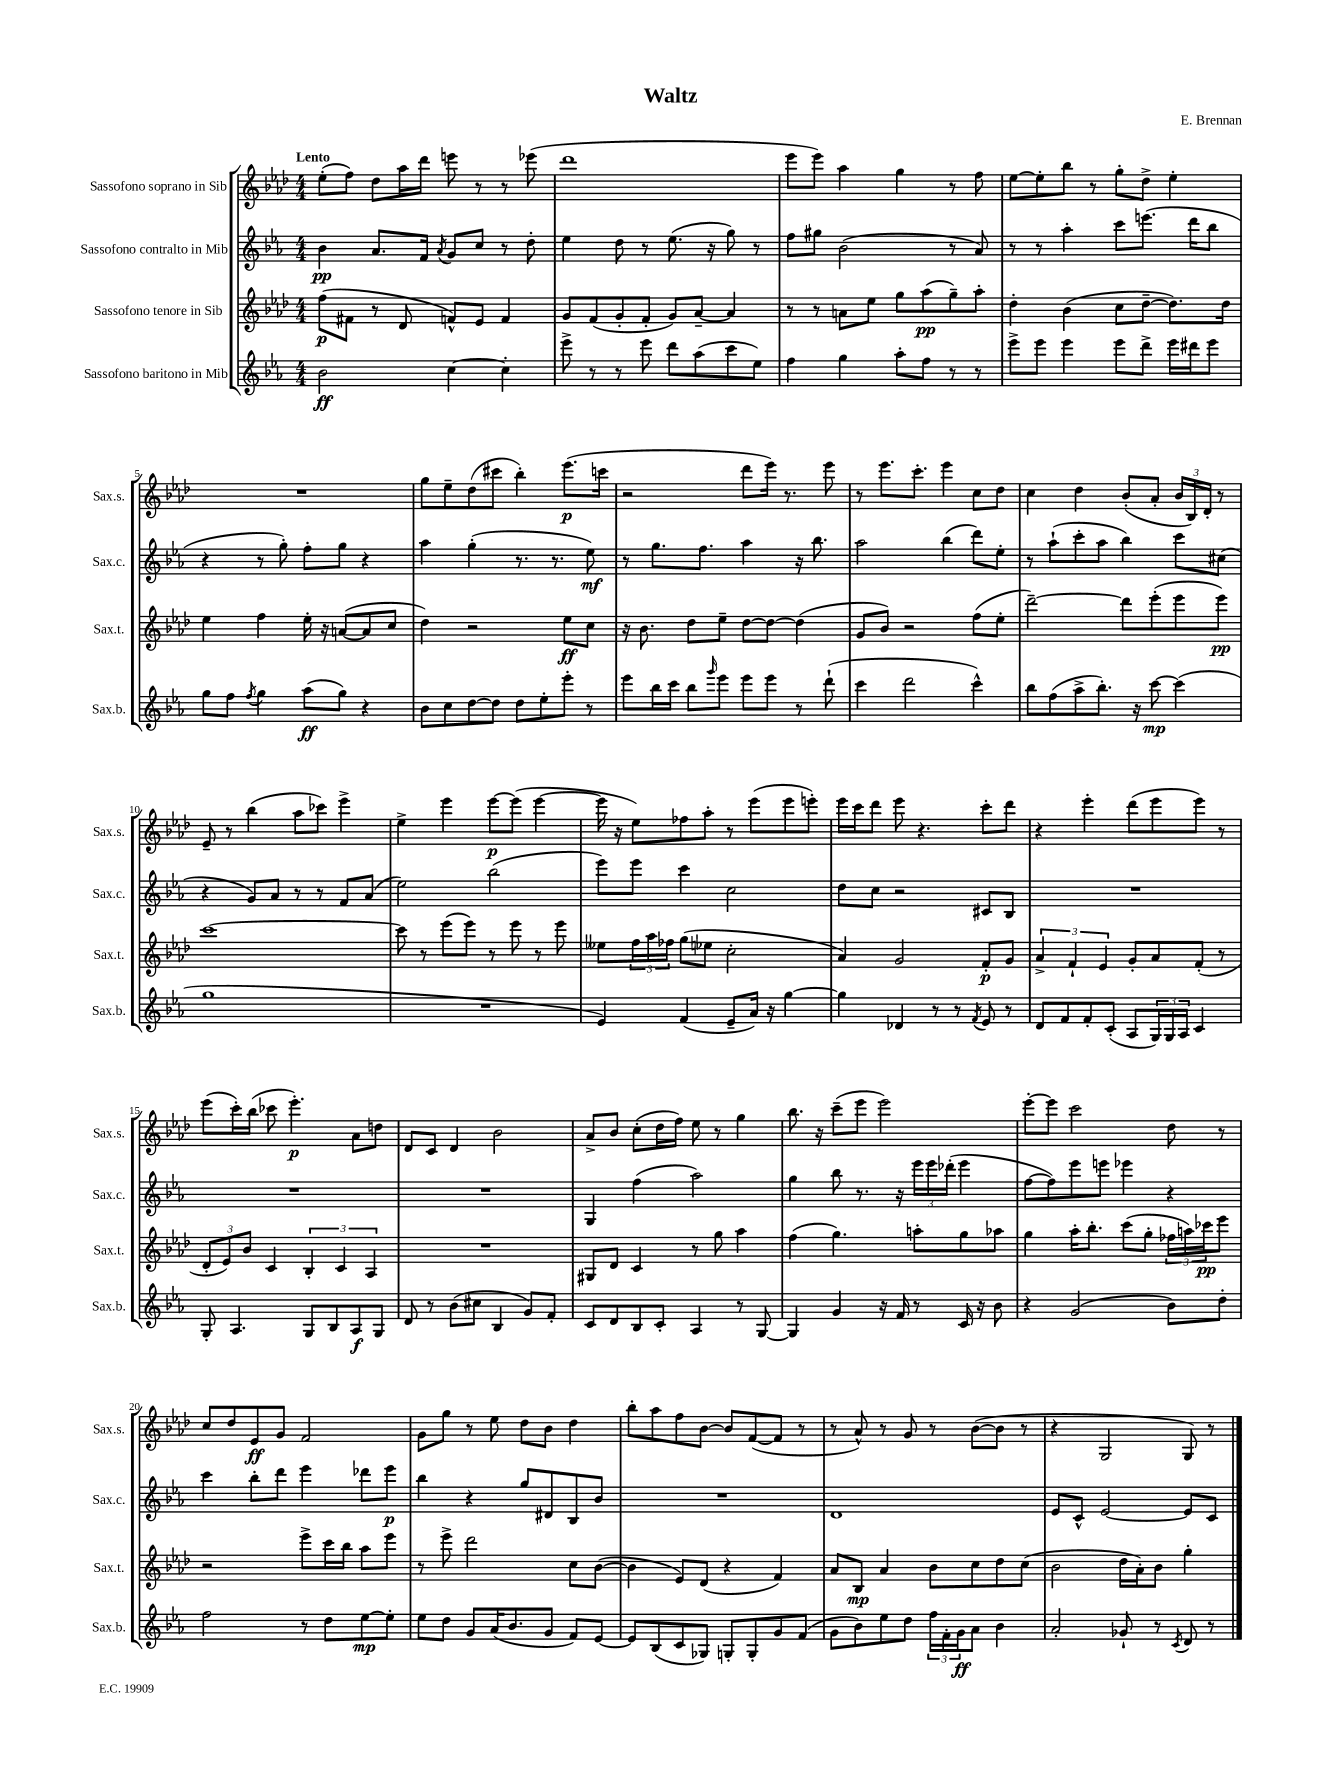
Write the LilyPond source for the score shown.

\header { title = "Waltz" composer = "E. Brennan" }
<<
\new StaffGroup <<
\new Staff = "s0" \with { instrumentName = "Sassofono soprano in Sib" shortInstrumentName = "Sax.s." } {
    \clef treble \key aes \major \numericTimeSignature \time 4/4 \tempo "Lento"
    ees''8-.( f''8) des''8 aes''16 des'''16 e'''8 r8 r8 ees'''8( |
    des'''1 |
    ees'''8 ees'''8) aes''4 g''4 r8 f''8 |
    ees''8~ ees''8-. bes''8 r8 g''8-. des''8-> ees''4-. |
    R1 |
    g''8 ees''8-- des''8( cis'''8 bes''4-.) ees'''8.\p( c'''16 |
    r2 des'''8 ees'''16) r8. ees'''8 |
    r8 ees'''8. c'''8.-. ees'''4 c''8 des''8 |
    c''4 des''4 bes'8-.( aes'8-. \tuplet 3/2 { bes'16 bes16) des'16-. } r8 |
    ees'8-- r8 bes''4( aes''8 ces'''8) ees'''4-> |
    ees''4-> ees'''4 ees'''8~\p ees'''8( ees'''4~ |
    ees'''16 r16 ees''8) fes''8 aes''8-. r8 ees'''8( ees'''8 e'''8-.) |
    ees'''16 c'''16 des'''8 ees'''8 r4. c'''8-. des'''8 |
    r4 ees'''4-. des'''8( ees'''8 ees'''8) r8 |
    ees'''8( c'''16-.) bes''16( ces'''8 ees'''4.-.\p) aes'8 d''8 |
    des'8 c'8 des'4 bes'2 |
    aes'8-> bes'8 c''8-.( des''16 f''16) ees''8 r8 g''4 |
    bes''8. r16 c'''8--( ees'''8 ees'''2) |
    ees'''8~-. ees'''8 c'''2 des''8 r8 |
    c''8 des''8 ees'8\ff g'8 f'2 |
    g'8 g''8 r8 ees''8 des''8 bes'8 des''4 |
    bes''8-. aes''8 f''8 bes'8~ bes'8 f'8~( f'8 r8 |
    r8 aes'8-^) r8 g'8 r8 bes'8~( bes'8 r8 |
    r4 g2 g8) r8 \bar "|." |
}
\new Staff = "s1" \with { instrumentName = "Sassofono contralto in Mib" shortInstrumentName = "Sax.c." } {
    \clef treble \key ees \major \numericTimeSignature \time 4/4
    bes'4\pp aes'8. f'16 \acciaccatura { aes'8 } g'8 c''8 r8 d''8-. |
    ees''4 d''8 r8 ees''8.( r16 g''8) r8 |
    f''8 gis''8 bes'2( r8 aes'8) |
    r8 r8 aes''4-. c'''8 e'''8.( d'''16 bes''8 |
    r4 r8 g''8-.) f''8-. g''8 r4 |
    aes''4 g''4-.( r8. r8. ees''8\mf) |
    r8 g''8. f''8. aes''4 r16 bes''8. |
    aes''2 bes''4( d'''8) ees''8-. |
    r8 aes''8-!( c'''8-. aes''8 bes''4) c'''8 cis''8( |
    r4 g'8) aes'8 r8 r8 f'8 aes'8( |
    ees''2) bes''2( |
    ees'''8) ees'''8 c'''4 c''2 |
    d''8 c''8 r2 cis'8 bes8 |
    R1 |
    R1 |
    R1 |
    g4 f''4( aes''2) |
    g''4 bes''8 r8. r16 \tuplet 3/2 { ees'''16 ees'''16 des'''16-.( } ees'''4 |
    f''8~ f''8) ees'''8 e'''8 ees'''4 r4 |
    c'''4 bes''8-. d'''8 ees'''4 des'''8 ees'''8\p |
    bes''4 r4 g''8 dis'8 bes8 bes'8 |
    R1 |
    d'1 |
    ees'8 c'8-^ ees'2~ ees'8 c'8 \bar "|." |
}
\new Staff = "s2" \with { instrumentName = "Sassofono tenore in Sib" shortInstrumentName = "Sax.t." } {
    \clef treble \key aes \major \numericTimeSignature \time 4/4
    f''8\p( fis'8 r8 des'8 f'8-^) ees'8 f'4 |
    g'8 f'8( g'8-. f'8-. g'8) aes'8~-- aes'4 |
    r8 r8 a'8 ees''8 g''8 aes''8\pp( g''8--) aes''8-. |
    des''4-. bes'4( c''8 des''8~-- des''8.) des''16 |
    ees''4 f''4 ees''16-. r16 a'8~( a'8 c''8 |
    des''4) r2 ees''8\ff c''8 |
    r16 bes'8. des''8 ees''8-- des''8~ des''8~ des''4( |
    g'8 bes'8) r2 f''8( ees''8-. |
    des'''2~--) des'''8 ees'''8-.( ees'''8 ees'''8\pp) |
    c'''1~ |
    c'''8 r8 ees'''8( ees'''8) r8 ees'''8 r8 ees'''8 |
    eeses''8 \tuplet 3/2 { f''16 aes''16 fes''16 } g''8( ees''8 c''2-. |
    aes'4) g'2 f'8-.\p g'8 |
    \tuplet 3/2 { aes'4-> f'4-! ees'4 } g'8-. aes'8 f'8-.( r8 |
    \tuplet 3/2 { des'8-. ees'8) bes'8 } c'4 \tuplet 3/2 { bes4-. c'4 aes4 } |
    R1 |
    gis8 des'8 c'4 r8 g''8 aes''4 |
    f''4( g''4.) a''8-. g''8 aes''8 |
    g''4 aes''16-. bes''8.-. c'''8( g''8-. \tuplet 3/2 { fes''16 a''16) ces'''16\pp } ees'''8 |
    r2 ees'''8-> c'''16 bes''16 aes''8 ees'''8 |
    r8 ees'''8-> des'''2 c''8 bes'8~( |
    bes'4 ees'8) des'8( r4 f'4) |
    aes'8 bes8\mp aes'4 bes'8 c''8 des''8 c''8( |
    bes'2 des''16 aes'16-.) bes'8 g''4-. \bar "|." |
}
\new Staff = "s3" \with { instrumentName = "Sassofono baritono in Mib" shortInstrumentName = "Sax.b." } {
    \clef treble \key ees \major \numericTimeSignature \time 4/4
    bes'2\ff c''4~ c''4-. |
    ees'''8-> r8 r8 ees'''8 d'''8 aes''8( c'''8 ees''8) |
    f''4 g''4 aes''8-. f''8 r8 r8 |
    ees'''8-> ees'''8 ees'''4 ees'''8 d'''8-> ees'''16 dis'''16 ees'''8 |
    g''8 f''8 \acciaccatura { f''8 } g''4 aes''8\ff( g''8) r4 |
    bes'8 c''8 d''8~ d''8 d''8 ees''8-. ees'''8-. r8 |
    ees'''8 bes''16 c'''16 bes''8 \grace { g'''16 } ees'''8 ees'''8 ees'''8 r8 d'''8-!( |
    c'''4 d'''2 c'''4-^) |
    bes''8 f''8( aes''8-> bes''8.-.) r16 c'''8~\mp c'''4( |
    g''1 |
    R1 |
    ees'4) f'4( ees'8-- aes'16) r16 g''4~ |
    g''4 des'4 r8 r8 \acciaccatura { f'8 } ees'8 r8 |
    d'8 f'8 f'8-. c'8-.( aes8 \tuplet 3/2 { g16) g16 aes16 } c'4 |
    g8-. aes4. g8 bes8 aes8\f g8 |
    d'8 r8 bes'8( cis''8 bes4 g'8) f'8-. |
    c'8 d'8 bes8 c'8-. aes4 r8 g8~ |
    g4 g'4 r16 f'16 r8 c'16 r16 bes'8 |
    r4 g'2( bes'8) d''8-. |
    f''2 r8 d''8 ees''8~\mp ees''8-. |
    ees''8 d''8 g'8 aes'16( bes'8. g'8 f'8) ees'8~ |
    ees'8 bes8( c'8 ges8) g8-. g8-. g'8 f'8( |
    g'8 bes'8) ees''8 d''8 \tuplet 3/2 { f''16 f'16-. g'16\ff } aes'8 bes'4 |
    aes'2-. ges'8-! r8 \acciaccatura { c'8 } d'8 r8 \bar "|." |
}
>>
>>
